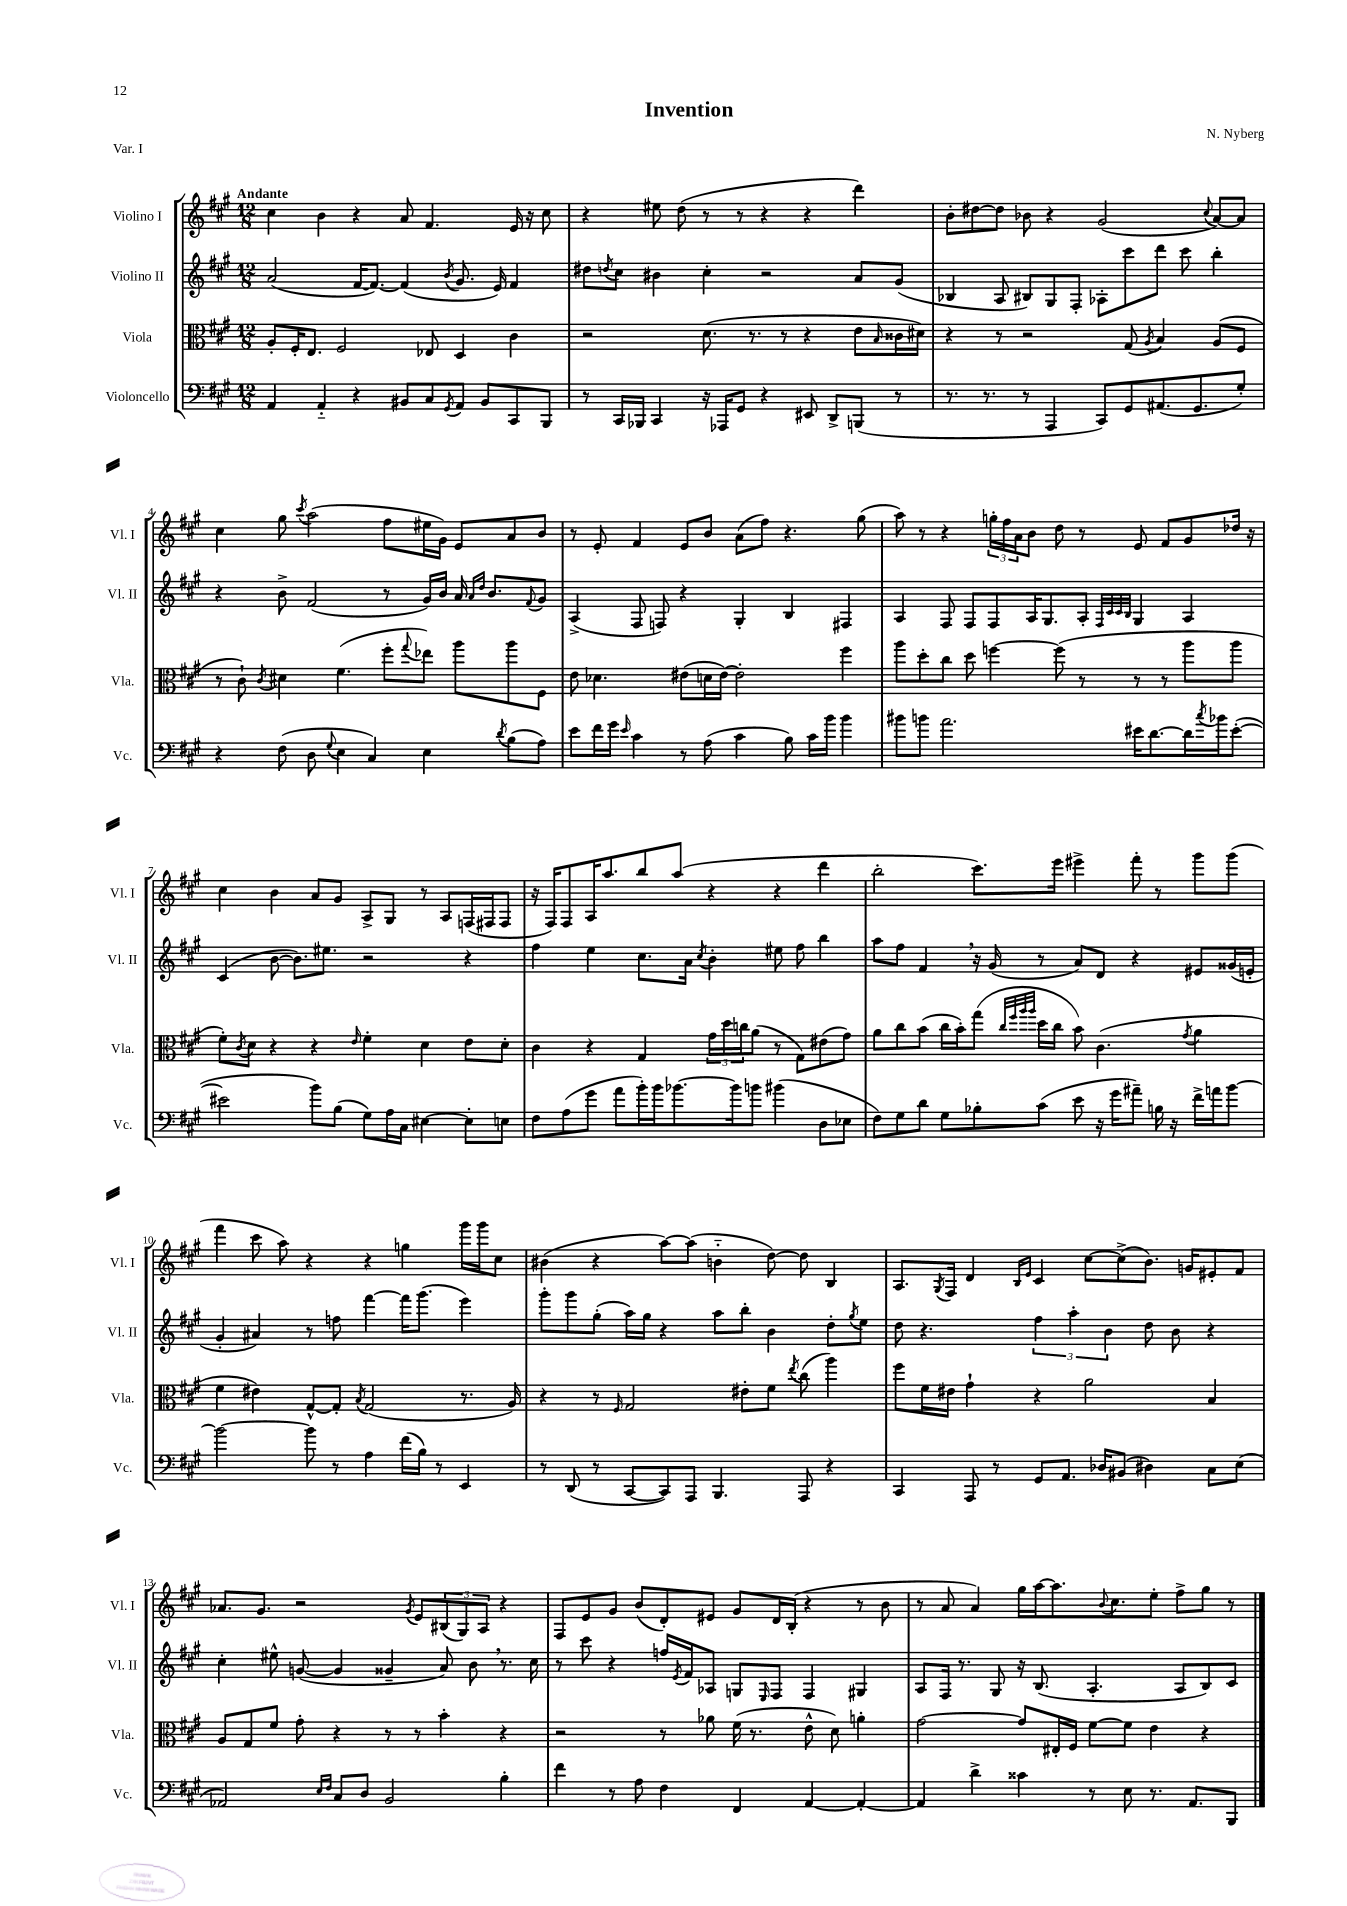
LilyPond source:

\header { title = "Invention" composer = "N. Nyberg" piece = "Var. I" }
<<
\new StaffGroup <<
\new Staff = "s0" \with { instrumentName = "Violino I" shortInstrumentName = "Vl. I" } {
    \clef treble \key a \major \numericTimeSignature \time 12/8 \tempo "Andante"
    cis''4 b'4 r4 a'8 fis'4. e'16 r16 cis''8 |
    r4 eis''8 d''8( r8 r8 r4 r4 d'''4) |
    b'8-. dis''8~ dis''8 bes'8 r4 gis'2( \appoggiatura { cis''8 } a'8~) a'8 |
    cis''4 gis''8 \acciaccatura { cis'''8 } a''2( fis''8 eis''16 gis'16) e'8 a'8 b'8 |
    r8 e'8-. fis'4 e'8 b'8 a'8( fis''8) r4. gis''8( |
    a''8) r8 r4 \tuplet 3/2 { g''16-. fis''16 a'16 } b'8 d''8 r8 e'8 fis'8 gis'8 des''16 r16 |
    cis''4 b'4 a'8 gis'8 a8-> gis8 r8 a8 f16( fis16 fis8 |
    r16 fis16) fis8 a16 a''8. b''8 a''8( r4 r4 d'''4 |
    b''2-. cis'''8.) e'''16 eis'''4-> fis'''8-. r8 gis'''8 gis'''8( |
    fis'''4 cis'''8 a''8) r4 r4 g''4 gis'''16 gis'''16 cis''8 |
    bis'4( r4 a''8~) a''8( b'4-_ d''8~) d''8 b4 |
    a8. \acciaccatura { gis8 } fis16 d'4 \grace { b16 e'16 } cis'4 cis''8~ cis''8->( b'8.) g'16 eis'8-. fis'8 |
    aes'8. gis'8. r2 \acciaccatura { gis'8 } e'8 \tuplet 3/2 { bis8( gis8) a8 } r4 |
    fis8 e'8 gis'8 b'8( d'8-.) eis'8 gis'8 d'16 b16-.( r4 r8 b'8 |
    r8 a'8 a'4) gis''16 a''16~ a''8. \appoggiatura { b'8 } cis''8. e''8-. fis''8-> gis''8 r8 \bar "|." |
}
\new Staff = "s1" \with { instrumentName = "Violino II" shortInstrumentName = "Vl. II" } {
    \clef treble \key a \major \numericTimeSignature \time 12/8
    a'2( fis'16~ fis'8.~) fis'4( \acciaccatura { b'8 } gis'8. e'16) fis'4 |
    dis''8 \acciaccatura { d''8 } cis''8 bis'4 cis''4-. r2 a'8 gis'8( |
    bes4 a8 bis8) gis8 fis8-. aes8-. cis'''8 d'''8 cis'''8 b''4-. |
    r4 b'8-> fis'2( r8 gis'16) b'16 a'16 \grace { a'16 d''16 } b'8. \appoggiatura { fis'8 } gis'8 |
    a4->( fis8 f8) r4 gis4-. b4 fis4 |
    a4 fis8 fis8 fis8 a16 gis8. a8-. \grace { fis32 cis'32 cis'32 b32 } gis4 a4 |
    cis'4( b'8~ b'8.) eis''8. r2 r4 |
    fis''4 e''4 cis''8. a'16 \acciaccatura { cis''8 } b'4-. eis''8 fis''8 b''4 |
    a''8 fis''8 fis'4 \breathe r16 gis'16( r8 a'8) d'8 r4 eis'8 gisis'16( e'16-. |
    gis'4-. ais'4) r8 f''8 fis'''4~ fis'''16 gis'''8.( e'''4) |
    gis'''8-. gis'''8 gis''8-.( a''16) gis''16 r4 a''8 b''8-. b'4 d''8-. \acciaccatura { gis''8 } e''8 |
    d''8 r4. \tuplet 3/2 { fis''4 a''4-. b'4 } d''8 b'8 r4 |
    cis''4-. eis''8-^ g'8~( g'4 gisis'4-- a'8) b'8 \breathe r8. cis''16 |
    r8 cis'''8 r4 f''16 \acciaccatura { e'8 } fis'16 aes8 g8 \grace { e16 } fis8 fis4 gis4 |
    a8 fis16 r8. gis8 r16 b8.( a4.-. a8 b8) cis'8 \bar "|." |
}
\new Staff = "s2" \with { instrumentName = "Viola" shortInstrumentName = "Vla." } {
    \clef alto \key a \major \numericTimeSignature \time 12/8
    a8-. fis16-. e8. fis2 ees8 d4 cis'4 |
    r2 d'8.( r8. r8 r4 e'8 \grace { b16 } cisis'16 dis'16) |
    r4 r8 r2 gis8( \acciaccatura { a8 } b4) a8( fis8 |
    r8 cis'8-!) \acciaccatura { cis'8 } dis'4 fis'4.( fis''8-. \appoggiatura { gis''8 } ees''8) a''8 a''8 fis8 |
    e'8 des'4. eis'8( d'16 eis'16~) eis'2-. fis''4 |
    a''8 d''8-. cis''8 d''8 f''4~ f''8( r8 r8 r8 a''8 a''8 |
    fis'8-.) \acciaccatura { cis'8 } d'8 r4 r4 \grace { e'16 } fis'4-. d'4 e'8 d'8-. |
    cis'4 r4 gis4 \tuplet 3/2 { gis'16 d''16 c''16 } a'8( r8 gis8) eis'8( gis'8) |
    a'8 cis''8 b'8( cis''16 b'16-.) gis''8( \grace { cis''32 fis''32 a''32 a''32 } d''16 cis''16 b'8) cis'4.( \acciaccatura { gis'8 } a'4 |
    fis'4 eis'4) gis8~-^ gis8-. \acciaccatura { b8 } gis2( r8. a16) |
    r4 r8 \grace { fis16 } gis2 eis'8-. fis'8 \acciaccatura { e''8 } cis''8( a''4) |
    fis''8 fis'16 eis'16 gis'4-! r4 a'2 b4 |
    a8 gis8 fis'8 gis'8-. r4 r8 r8 b'4-. r4 |
    r2 r8 aes'8 fis'16( r8. e'8-^ d'8) a'4-. |
    gis'2~ gis'8 eis16-. fis16 fis'8~ fis'8 e'4 r4 \bar "|." |
}
\new Staff = "s3" \with { instrumentName = "Violoncello" shortInstrumentName = "Vc." } {
    \clef bass \key a \major \numericTimeSignature \time 12/8
    a,4 a,4-_ r4 bis,8 cis8 \acciaccatura { gis,8 } a,8 bis,8 cis,8 b,,8 |
    r8 cis,16 bes,,16 cis,4 r16 aes,,16 gis,8 r4 eis,8 d,8-> b,,8( r8 |
    r8. r8. r8 a,,4 cis,8) gis,8 ais,8.( gis,8. gis8-.) |
    r4 fis8( d8 \appoggiatura { gis8 } e4 cis4) e4 \acciaccatura { d'8 } b8( a8) |
    e'8 fis'16 gis'16 \grace { e'16 } cis'4 r8 a8( cis'4 b8) cis'16 b'16 b'4 |
    bis'8 b'8 a'2. eis'16 d'8.~ d'16 \acciaccatura { cis''8 } bes'16 eis'8~-.( |
    eis'2 b'8) b8( gis8) a16 cis16 eis4~ eis8-. e8 |
    fis8 a8( gis'8 a'8 b'16-.) b'16 bes'8.~ bes'16 b'8 bis'4( d8 ees8 |
    fis8) gis8 d'8 gis8 bes8-. cis'8( e'8 r16 gis'16 ais'8--) b16 r16 fis'16-> a'16 b'8~ |
    b'2~ b'8 r8 a4 fis'16( b16) r8 e,4 |
    r8 d,8( r8 cis,8~ cis,8) a,,8 b,,4. a,,8 r4 |
    cis,4 a,,8 r8 gis,8 a,8. des16 bis,8( dis4) cis8 e8( |
    aes,2) \grace { e16 fis16 } cis8 d8 b,2 b4-. |
    fis'4 r8 a8 fis4 fis,4 a,4~ a,4~-. |
    a,4 d'4-> cisis'4 r8 e8 r8. a,8. b,,8 \bar "|." |
}
>>
>>
